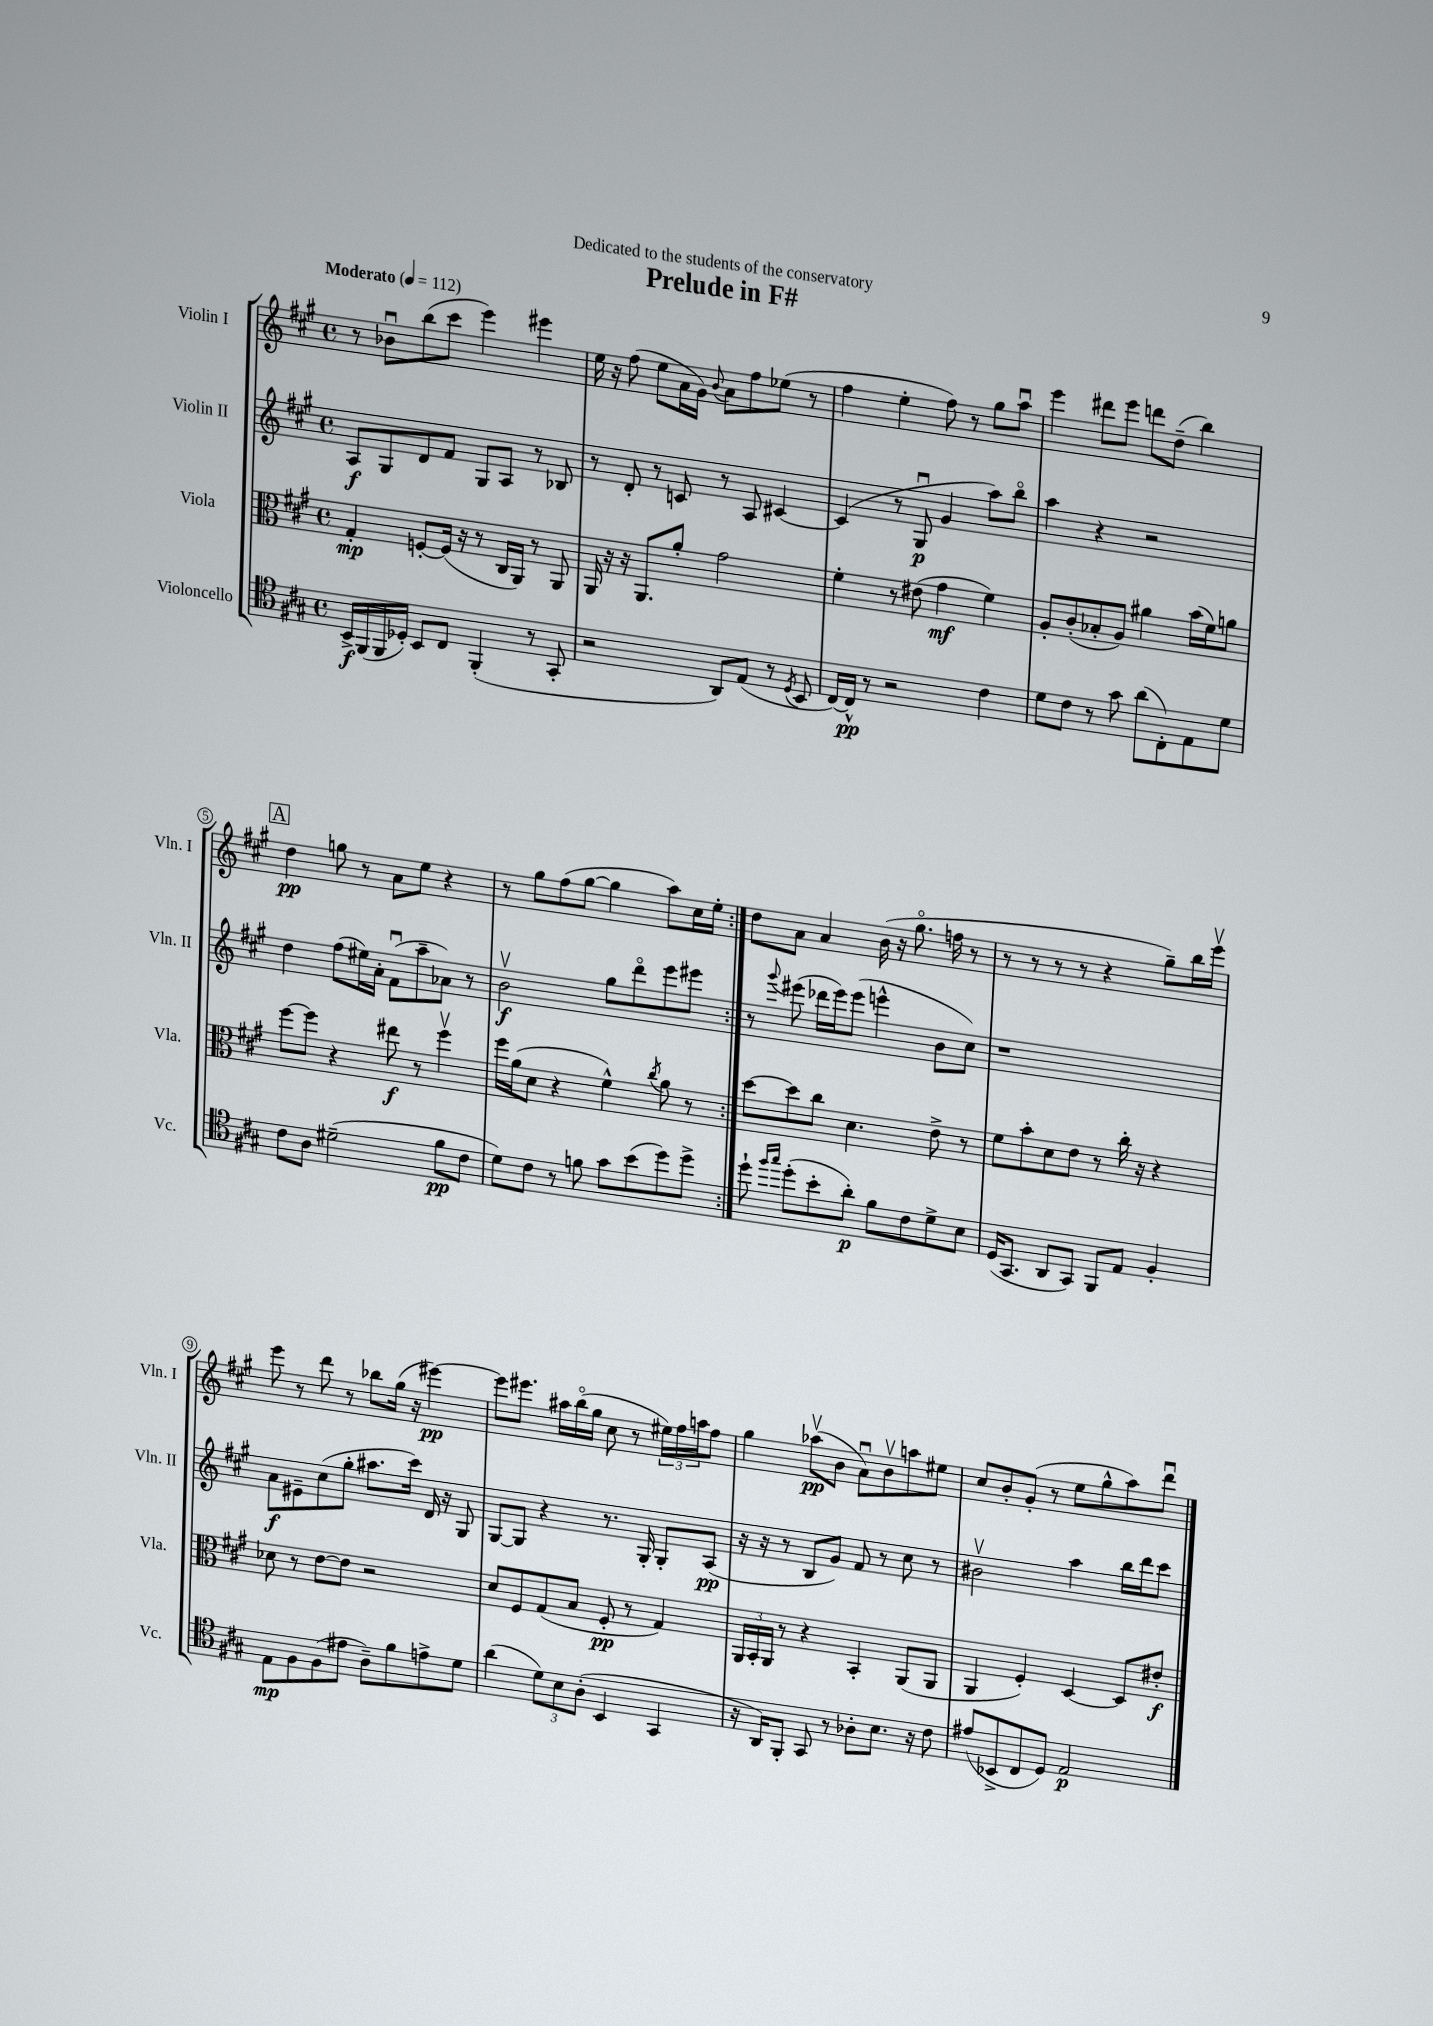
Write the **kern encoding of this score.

**kern	**kern	**kern	**kern
*staff4	*staff3	*staff2	*staff1
*clefC4	*clefC3	*clefG2	*clefG2
*k[f#c#g#]	*k[f#c#g#]	*k[f#c#g#]	*k[f#c#g#]
*M4/4	*M4/4	*M4/4	*M4/4
*met(c)	*met(c)	*met(c)	*met(c)
*MM112	*MM112	*MM112	*MM112
16BB^	4G#'	8A	8r
(16FF#	.	.	.
16FF#	.	8G#	8b-u
16D-')	.	.	.
8BB	[8F'	8d	(8bb
8C#	(16F]	8f#	8ccc#
.	16r	.	.
(4FF#'	8r	8G#	4eee)
.	16C#	8A	.
.	16AA)	.	.
8r	8r	8r	4eee#
8GG#'	8AA	8B-	.
=	=	=	=
2r	16AA	8r	16ee
.	16r	.	16r
.	16r	8d'	(8ff#
.	8.AA	.	.
.	.	8r	8ee
.	8a'	8c	16a
.	.	.	16g#)
.	.	.	8qqb
8AA)	2g#	8r	8a
(8E	.	8A	8ff#
8r	.	[4c#	(8ee-
8qD	.	.	.
8BB	.	.	8r
=	=	=	=
[16C#)	4f#'	(4c#]	4ff#
16C#^^]	.	.	.
8r	.	.	.
2r	8r	8r	4ee'
.	(8e#	8G#u	.
.	4g#	4g#	8ff#)
.	.	.	8r
4c#	4f#)	8aa)	8gg#
.	.	8bbo	8aau
=	=	=	=
8d	8A'	4aa	4eee
8c#	(8c#'	.	.
8r	8B-'	4r	8ddd#
8g#	8A)	.	8eee
(8a	4a#	2r	8ddd
8C#')	.	.	(8dd~
8E	(16b	.	4bb)
.	16f#)	.	.
8d	8a	.	.
=	=	=	=
8c#	[8ff#	4dd	4dd
8A	8ff#]	.	.
(2d#~	4r	(8ff#	8gg
.	.	16ee#)	8r
.	.	16a'	.
.	8ee#	(8f#u	8a
.	8r	8aa~	8ee
8f#	4ff#v	8a-)	4r
8c#	.	8r	.
=	=	=	=
8d)	16ff#	2bv	8r
.	(16a	.	.
8c#	8d	.	8gg#
8r	4r	.	(8ff#
8f	.	.	[8gg#
8g#	4f#^^)	8gg#	4gg#]
(8b	.	8dddo	.
.	8qcc#	.	.
8dd)	8a	8eee	8aa)
8dd^	8r	8eee#	16cc#
.	.	.	16ee'
=:|!	=:|!	=:|!	=:|!
8dd`	[8dd	8r	8dd
16qqff#	.	.	.
16qqgg#	.	8qqggg#	.
(8dd'	8dd]	(8eee#	8a
8b'	8cc#	16ddd-	4a
.	.	16eee#)	.
8a')	4.d	(8eee#	.
8f#	.	4eee^^	(16b
.	.	.	16r
8c#	.	.	8.gg#o
8d^	8e^	8b	.
.	.	.	16ff
8B	8r	8cc#)	8r
=	=	=	=
(16D	8f#	1r	8r
8.GG#	.	.	.
.	8b'	.	8r
8AA	8d	.	8r
8GG#)	8e	.	8r
8FF#	8r	.	4r
8E	16cc#'	.	.
.	16r	.	.
4F#'	4r	.	8gg#~)
.	.	.	16bb
.	.	.	16eeev
=	=	=	=
8E	8d-	8a	8eee
8F#	8r	8e#~	8r
(8F#	[8e	(8cc#	8ddd
8e#	8e]	8gg#'	8r
8A~)	2r	8.aa#	8bb-
8f#	.	.	(16gg#
.	.	16ccc#)	16r
8e^	.	16d	[4eee#)
.	.	16r	.
8d	.	8G#	.
=	=	=	=
(4a	8d	[8G#	8eee#]
.	8F#	8G#]	8.eee#
12d)	(8G#	4r	.
.	.	.	16aa#
12B	.	.	.
.	8B	.	(16bbo
(12A'	.	.	.
.	.	.	16gg#
4BB	8F#'	8.r	8cc#
.	8r	.	8r
.	.	16G#'	.
4GG#	4G#)	8G#'	24ee#)
.	.	.	24ff#
.	.	.	24aa
.	.	(8A	8ff#
=	=	=	=
16r	24AA	16r	4gg#
.	24BB'	.	.
16AA)	.	16r	.
.	24AA	.	.
8FF#'	8r	8r	.
8GG#	4r	8B	(8aa-v
8r	.	8g#)	8b
8A-'	4BB'	8f#	8au)
8.B	.	8r	8bv
.	(8AA	8cc#	8aa
16r	.	.	.
8c#	8AA	8r	8ee#
=	=	=	=
(8e#	4AA	2b#v	8cc#
8BB-^	.	.	8b'
8C#	4F#')	.	(8g#'
8D)	.	.	8r
2E	[4D	4aa	8ee
.	.	.	8gg#^^
.	8D]	16bb	8aa)
.	.	16ddd	.
.	8e#'	8ccc#	8dddu
==	==	==	==
*-	*-	*-	*-
